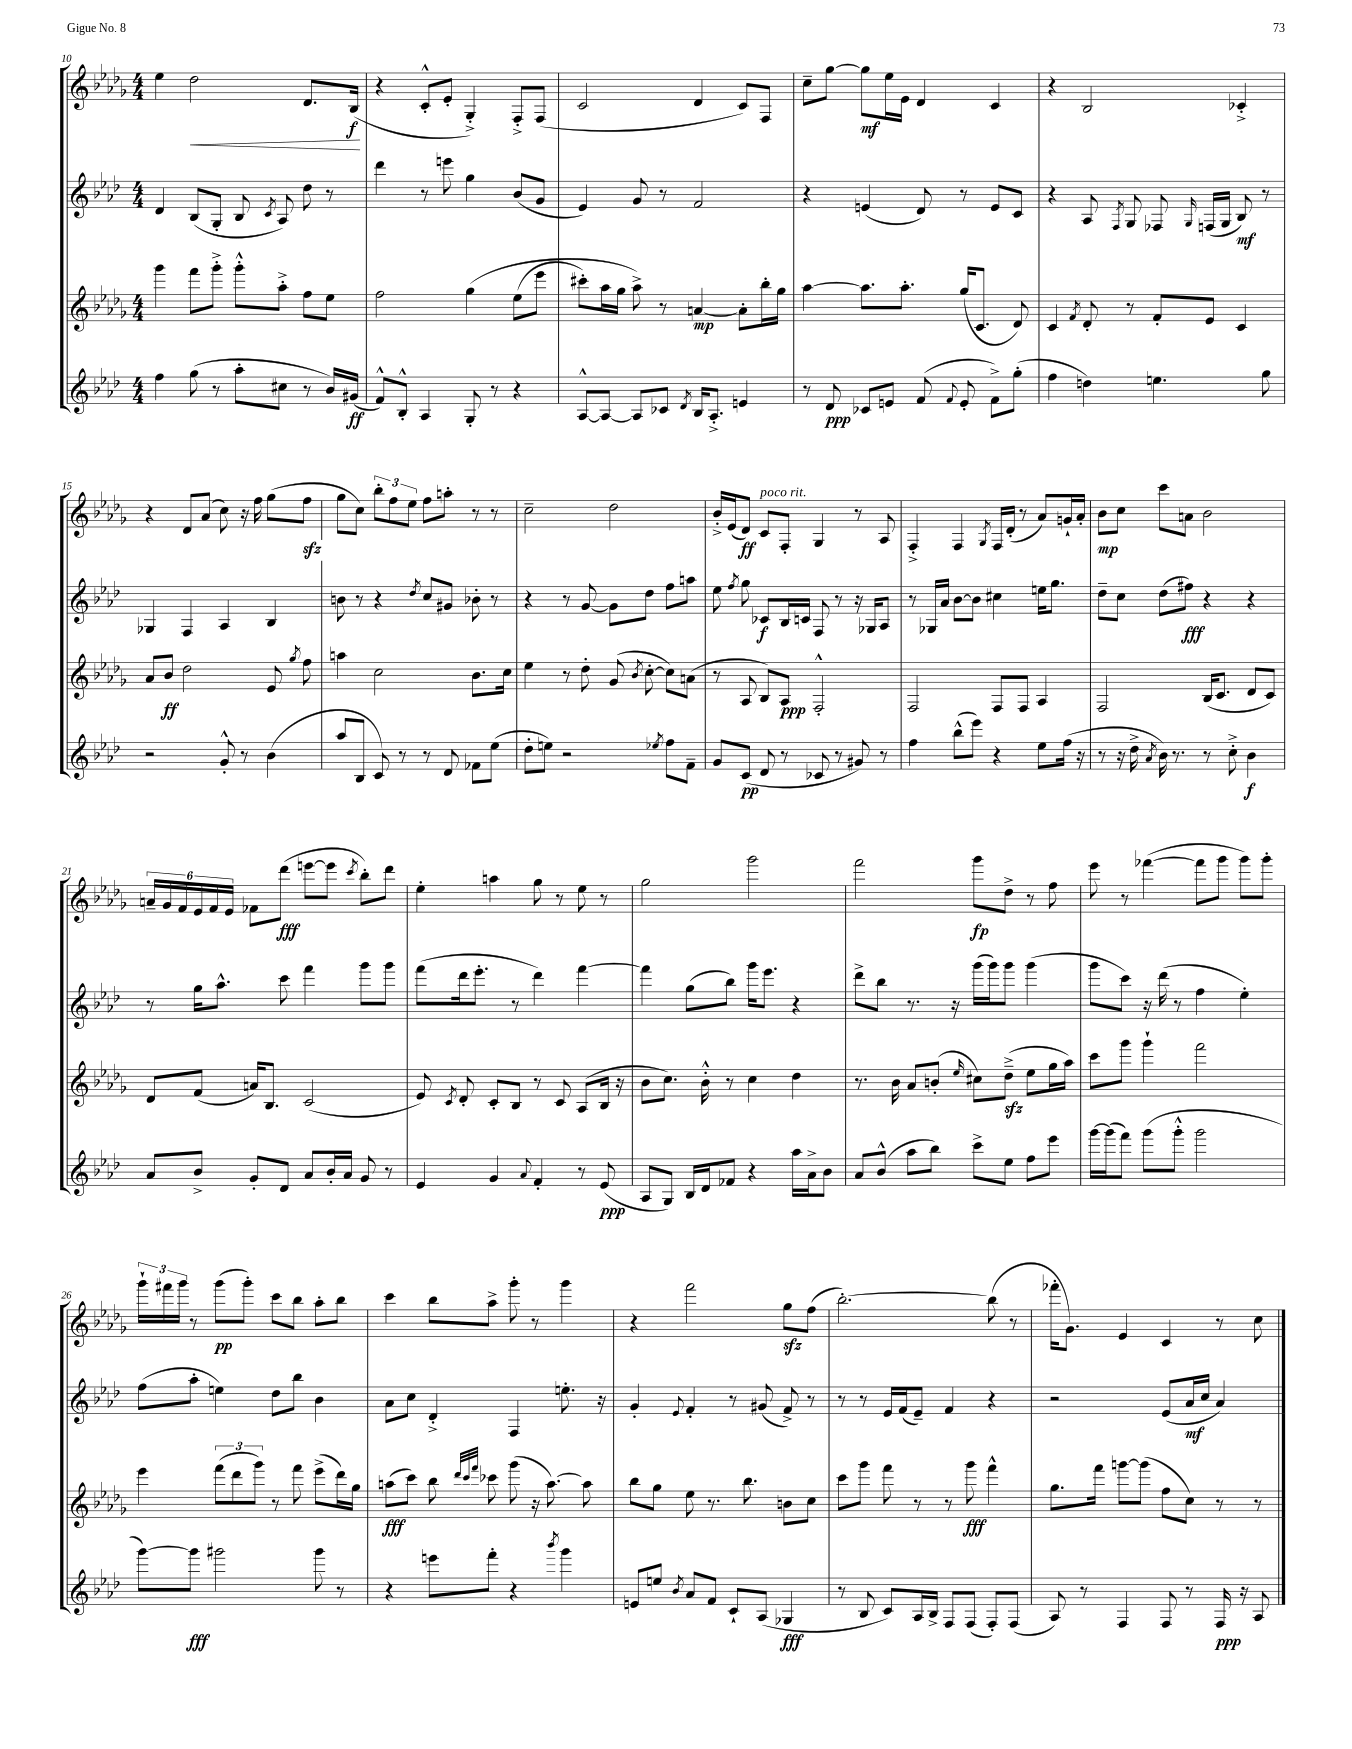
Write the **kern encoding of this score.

**kern	**kern	**kern	**kern
*staff4	*staff3	*staff2	*staff1
*clefG2	*clefG2	*clefG2	*clefG2
*k[b-e-a-d-]	*k[b-e-a-d-g-]	*k[b-e-a-d-]	*k[b-e-a-d-g-]
*M4/4	*M4/4	*M4/4	*M4/4
4ff	4ggg-	4d-	4ee-
(8gg	8fff	(8B-	2dd-
8r	8ggg-'^	8G'	.
8aa-'	8ggg-'^^	8B-	.
.	.	8qc	.
8cc#	8aa-'^	8A-)	.
8r	8ff	8dd-	8.d-
16b-)	8ee-	8r	.
(16g#	.	.	(16B-
=	=	=	=
8f^^)	2ff	4ddd-	4r
8B-'^^	.	.	.
4A-	.	8r	8c'^^
.	.	8eee	8e-'
8G'	&(4gg-	4gg	4G-'^)
8r	.	.	.
4r	(8ee-	(8b-	8F'^
.	8eee-	8g	(8F
=	=	=	=
[8A-^^	8ccc#')	4e-)	2c
8A-_	16aa-	.	.
.	16gg-	.	.
8A-]	8aa-^&)	8g	.
8c-	8r	8r	.
8qd-	.	.	.
16B-	[4a	2f	4d-
8.A-'^	.	.	.
4e	8a']	.	8c)
.	16bb-'	.	8F
.	16gg-	.	.
=	=	=	=
8r	[4aa-	4r	8cc~
8d-	.	.	[8gg-
8c-	8.aa-]	(4e	8gg-]
8e	.	.	16ee-
.	8.aa-'	.	16e-
(8f	.	8d-)	4d-
8qqf	.	.	.
8e'	(16gg-	8r	.
.	8.c	.	.
8f^)	.	8e	4c
(8gg'	8d-)	8c	.
=	=	=	=
4ff	4c	4r	4r
.	8qf	.	.
4dd)	8d-'	8A-	2B-
.	.	8qF	.
.	8r	8G	.
4.ee	8f'	8F-	.
.	.	16qqG	.
.	8e-	(16F	.
.	.	16G	.
.	4c	8B-)	4c-'^
8gg	.	8r	.
=	=	=	=
2r	8a-	4G-	4r
.	8b-	.	.
.	2dd-	4F	8d-
.	.	.	(8a-
8g'^^	.	4A-	8cc)
8r	.	.	16r
.	.	.	16ff
(4b-	8e-	4B-	(8gg-
.	8qgg-	.	.
.	8ff	.	8ff
=	=	=	=
8aa-	4aa	8b	8gg-
8B-	.	8r	8cc)
8c)	2cc	4r	12bb-'
.	.	.	12ff
8r	.	.	.
.	.	.	12ee-
.	.	8qdd-	.
8r	.	8cc	8ff
8d-	.	8g#	8aa'
8f-	8.b-	8b-'	8r
(8ee-	.	8r	8r
.	16cc	.	.
=	=	=	=
8dd-'	4ee-	4r	2cc~
8ee)	.	.	.
2r	8r	8r	.
.	8dd-'	[8g	.
.	(8g-	8g]	2dd-
.	8qb-	.	.
.	[8cc'	8dd-	.
8qee-	.	.	.
8ff	8cc])	8ff	.
8f~	(8a	8aa	.
=	=	=	=
8g	8r	8ee-	16b-'^
.	.	.	(16e-
.	.	8qff	.
(8c	8A-	8gg	8d-)
8d-	8B-)	8c-	8c
8r	8A-	16B-	8F'
.	.	16c	.
8c-	2F'^^	8F	4G-
8r	.	8r	.
8g#)	.	16r	8r
.	.	16G-	.
8r	.	8A-	8A-
=	=	=	=
4ff	2F	8r	4F'^
.	.	16G-	.
.	.	16a-	.
(8bb-^^	.	[8b-	4F
8eee-)	.	8b-]	.
.	.	.	8qG-
4r	8F	4cc#	16F
.	.	.	(16d-'
.	8F	.	8r
8ee-	4A-	16ee	8a-)
.	.	8.gg	.
(16ff	.	.	16g`
16r	.	.	16a-'
=	=	=	=
8r	2F	8dd-~	8b-
16r	.	8cc	8cc
16dd-^	.	.	.
8qa-	.	.	.
16b-)	.	(8dd-	8ccc
8.r	.	.	.
.	.	8ff#)	8a
8r	(16B-	4r	2b-
.	8.c	.	.
8cc'^	.	.	.
4b-	8d-	4r	.
.	8c)	.	.
=	=	=	=
8a-	8d-	8r	24a~
.	.	.	24g-
.	.	.	24f
8b-^	(8f	16gg	24e-
.	.	.	24f
.	.	8.aa-^^	.
.	.	.	24e-
8g'	16a)	.	8f-
.	8.B-	.	.
8d-	.	8ccc	(8ddd-
8a-	(2c	4fff	[8eee
16b-'	.	.	8eee]
16a-	.	.	.
.	.	.	8qccc
8g	.	8ggg	8bb-')
8r	.	8ggg	8ddd-
=	=	=	=
4e-	8e-)	(8fff	4ee-'
.	8qc	.	.
.	8d-'	16ddd-	.
.	.	8.eee-'	.
4g	8c'	.	4aa
.	8B-	8r	.
8qqa-	.	.	.
4f'	8r	4ddd-)	8gg-
.	8c	.	8r
8r	(8A-	[4fff	8ee-
(8e-	16B-	.	8r
.	16r	.	.
=	=	=	=
8A-	8b-	4fff]	2gg-
8G)	8.cc)	.	.
16B-	.	(8gg	.
16d-	16b-'^^	.	.
8f-	8r	8bb-)	.
4r	4cc	16ggg	2ggg-
.	.	8.eee-	.
16aa-	4dd-	4r	.
16a-^	.	.	.
8b-	.	.	.
=	=	=	=
8a-	8.r	8ddd-^	2fff
(8b-^^	.	8bb-	.
.	16b-	.	.
8aa-	8a-	8.r	.
8bb-)	(8b'	.	.
.	.	16r	.
.	16qqee-	.	.
8ccc^	8cc#)	(16ggg	8ggg-
.	.	16ggg)	.
8ee-	(8dd-~^	8ggg	8dd-^
8ff	8ee-	(4ggg	8r
8eee-	16gg-	.	8ff
.	16aa-)	.	.
=	=	=	=
[16ggg	8ccc	8ggg	8eee-
(16ggg]	.	.	.
8fff)	8ggg-	8ccc)	8r
(8ggg	4ggg-`	16r	([4fff-
.	.	(16ddd-	.
8ggg'^^	.	8r	.
2ggg	2fff	4ff	8fff-]
.	.	.	8ggg-
.	.	4ee-')	8ggg-)
.	.	.	8ggg-'
=	=	=	=
[8ggg)	4eee-	(8ff	24ggg-`
.	.	.	24fff#
.	.	.	24ggg-
8ggg]	.	8aa-'	8r
2ggg#	(12fff	4ee)	(8ggg-
.	12ddd-	.	.
.	.	.	8ggg-')
.	12ggg-)	.	.
.	8r	8dd-	8ccc
.	8fff	8bb-	8bb-
8ggg#	(8eee-^	4b-	8aa-'
8r	16ddd-)	.	8bb-
.	16gg-	.	.
=	=	=	=
4r	(8aa	8a-	4ccc
.	8ccc)	8cc	.
8eee	8bb-	4d-'^	8bb-
.	32qqddd-	.	.
.	32qqccc	.	.
.	32qqfff	.	.
8fff'	8ccc-	.	8aa-^
4r	(8ggg-	4F	8ggg-'
.	16r	.	8r
.	[8.aa)	.	.
8qbbb-	.	.	.
4ggg	.	8.ee'	4ggg-
.	8aa]	.	.
.	.	16r	.
=	=	=	=
8e	8bb-	4g'	4r
8ee	8gg-	.	.
8qb-	.	8qqe-	.
8a-	8ee-	4f'	2fff
8f	8.r	.	.
8c`	.	8r	.
.	8.bb-	.	.
(8A-	.	(8g#	.
4G-	8b	8f^)	8gg-
.	8cc	8r	(8ff
=	=	=	=
8r	8ccc	8r	[2.bb-')
8B-	8ggg-	8r	.
8c)	8fff	16e-	.
.	.	(16f	.
16A-	8r	8e-~)	.
16B-^	.	.	.
8F	8r	4f	.
(8F	8ggg-	.	.
8F')	4fff^^	4r	(8bb-]
(8F	.	.	8r
=	=	=	=
8A-)	8.gg-	2r	16fff-'
.	.	.	8.g-)
8r	.	.	.
.	16fff	.	.
4F	[8ggg	.	4e-
.	(8ggg]	.	.
8F	8ff	(8e-	4c
8r	8cc)	16a-	.
.	.	16cc	.
16F	8r	4a-)	8r
16r	.	.	.
8A-	8r	.	8cc
==	==	==	==
*-	*-	*-	*-
